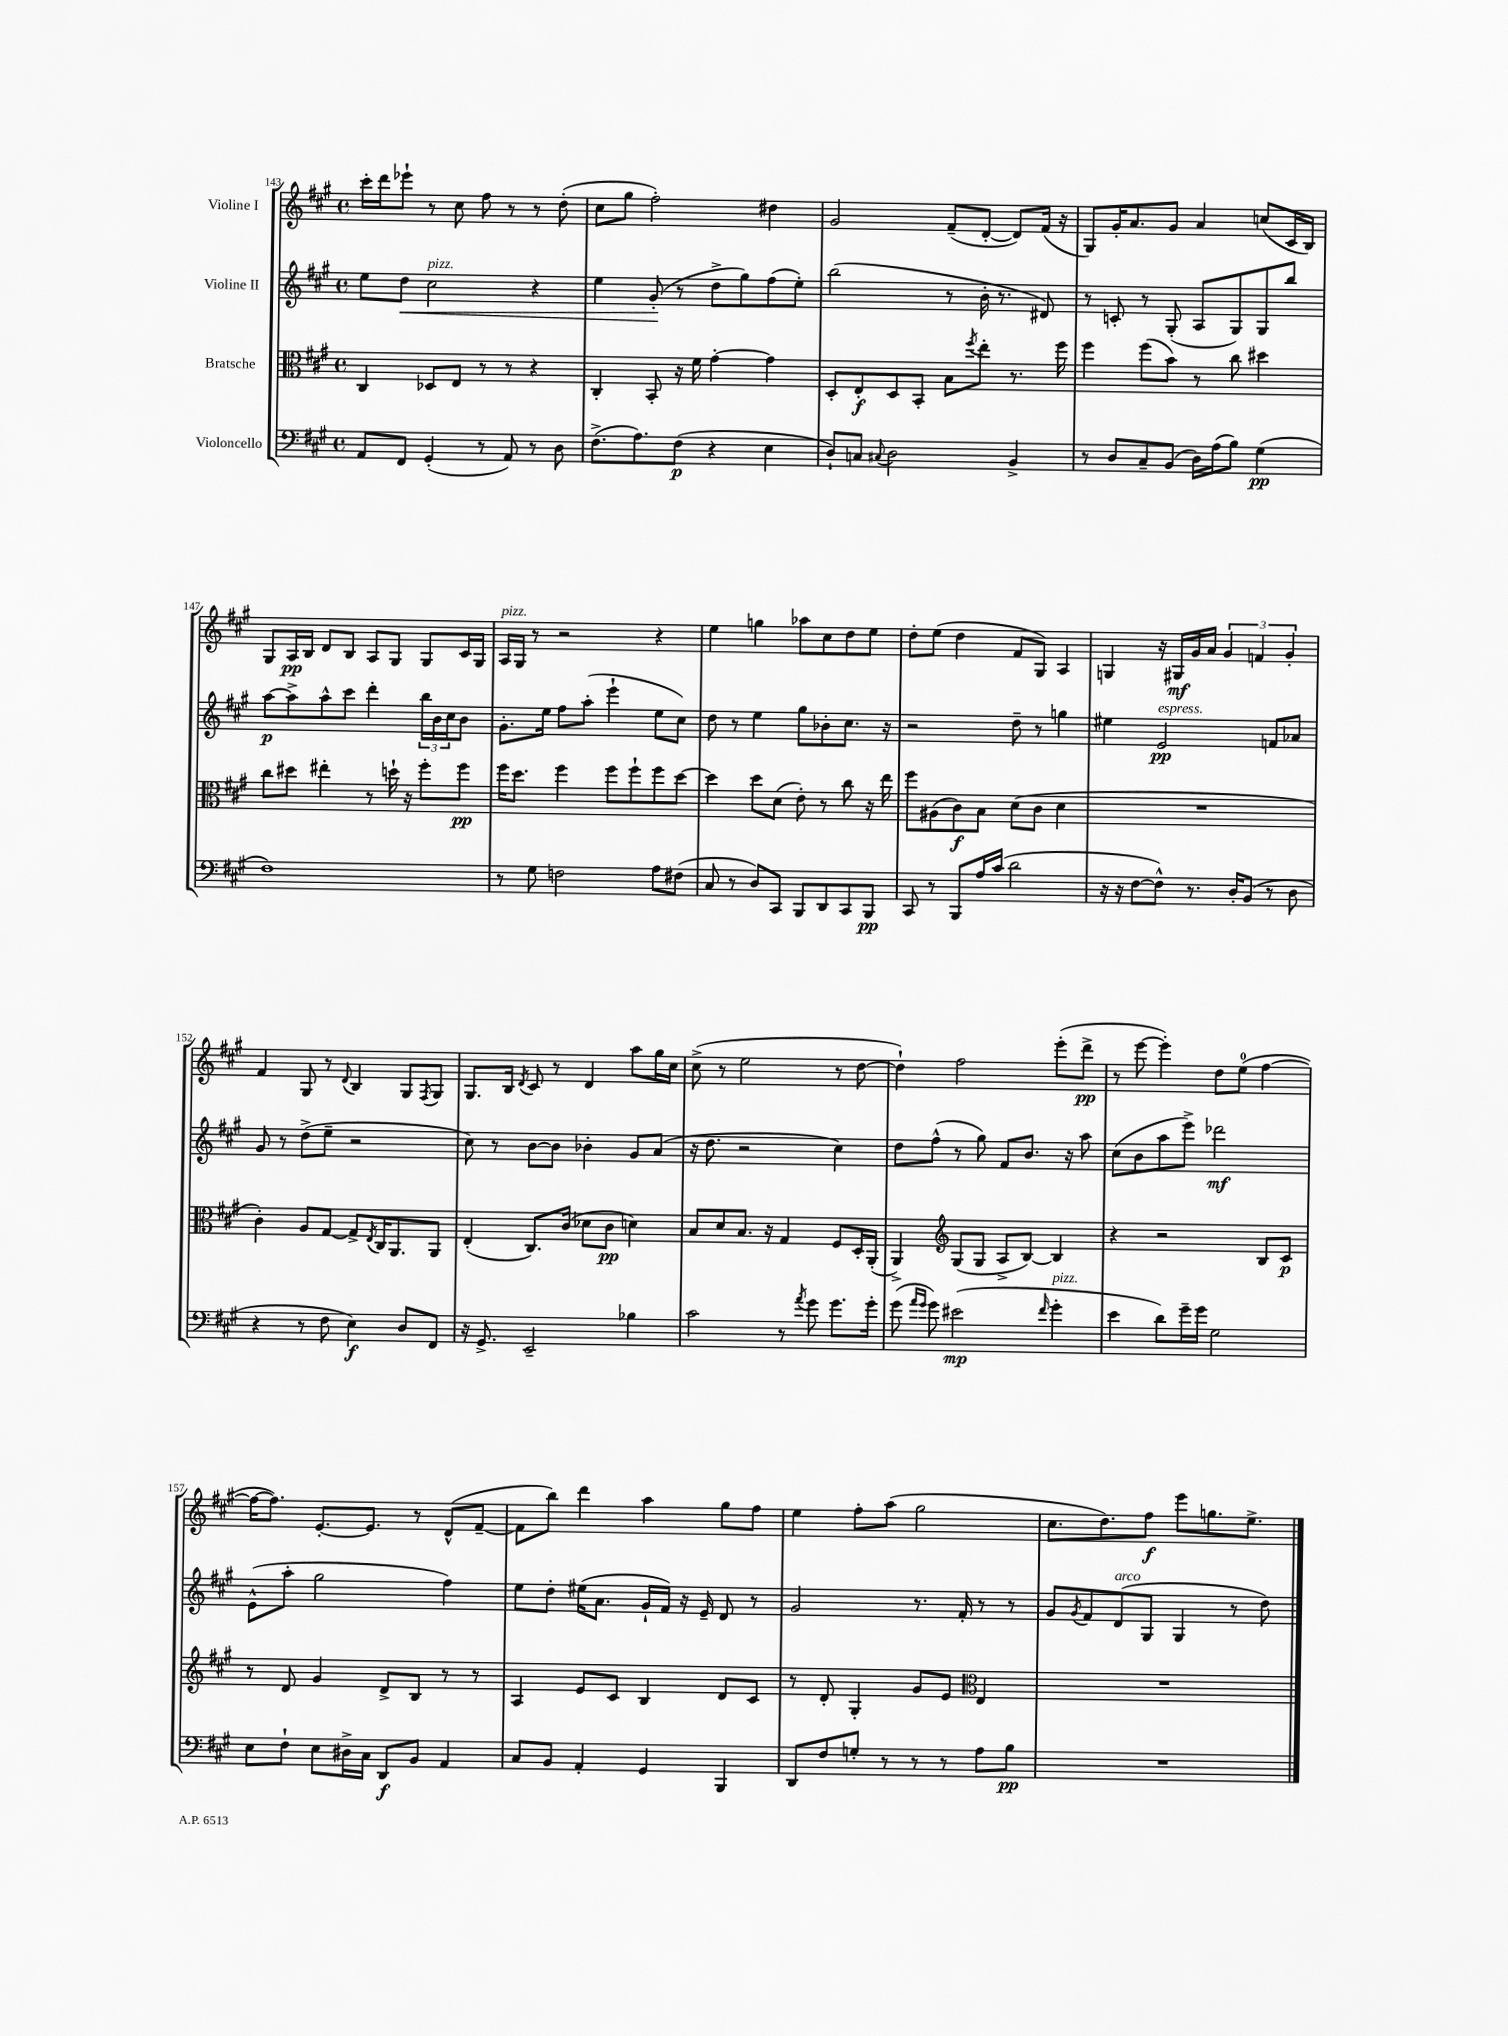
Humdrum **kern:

**kern	**kern	**kern	**kern
*staff4	*staff3	*staff2	*staff1
*clefF4	*clefC3	*clefG2	*clefG2
*k[f#c#g#]	*k[f#c#g#]	*k[f#c#g#]	*k[f#c#g#]
*M4/4	*M4/4	*M4/4	*M4/4
*met(c)	*met(c)	*met(c)	*met(c)
8AA	4C#	8ee	16ccc#'
.	.	.	16ddd
8FF#	.	8dd	8eee-`
(4GG#'	8D-	2cc#	8r
.	8E	.	8cc#
8r	8r	.	8ff#
8AA)	8r	.	8r
8r	4r	4r	8r
8D	.	.	(8dd'
=	=	=	=
(8.F#^	4C#'	4ee	8cc#
.	.	.	8gg#
8.A)	.	.	.
.	8BB'	(8g#'	2ff#')
(8F#	16r	8r	.
.	16f#	.	.
4r	[4g#'	8dd^	.
.	.	8gg#)	.
4E	4g#]	(8ff#	4dd#
.	.	8ee')	.
=	=	=	=
8D`)	8D'	(2bb	2g#
8C	8E'	.	.
8qqC#	.	.	.
2D	8D	.	.
.	8BB'	.	.
.	8B	8r	(8f#~
.	8qff#	.	.
.	8ee'	16b'	[8d'
.	.	8.r	.
4BB^	8.r	.	8d])
.	.	8d#)	(16f#
.	16ff#	.	16r
=	=	=	=
8r	4ff#	8r	8G#)
8D	.	8c'	16g#'
.	.	.	8.a
8C#~	(8ff#	8r	.
(8BB	8b)	(8G#'	8g#
16D)	8r	8A	4a
(16A	.	.	.
8B)	8cc#	8G#)	.
(4G#	4dd#	8G#	(8cc
.	.	8bb	16c#
.	.	.	16B)
=	=	=	=
1F#)	8cc#	[8aa	8G#
.	8dd#	8aa^]	16A
.	.	.	16B
.	4ee#'	8aa^^	8d
.	.	8ccc#	8B
.	8r	4ddd'	8A
.	16dd`	.	8G#
.	16r	.	.
.	8ff#'	24bb	8G#
.	.	24b	.
.	.	24cc#	.
.	8ff#	8b	16c#
.	.	.	16G#
=	=	=	=
8r	16ff#	8.g#'	16A
.	8.dd	.	16G#
8G#	.	.	8r
.	.	16ee	.
2F	4ff#	8ff#	2r
.	.	(8aa'	.
.	8ff#	4eee`	.
.	8ff#`	.	.
8A	8ff#	8ee	4r
(8F#	[8dd	8cc#)	.
=	=	=	=
8C#	4dd]	8dd	4ee
8r	.	8r	.
8D)	8dd	4ee	4gg
8CC#	(8d	.	.
8BBB	8e')	8gg#	8aa-
8DD	8r	8b-'	8cc#
8CC#	8cc#	8.cc#	8dd
8BBB	16r	.	8ee
.	16ee	16r	.
=	=	=	=
8CC#	8ff#	2r	8dd'
8r	(8A#	.	(8ee
8BBB	8c#)	.	4dd
16A	8B	.	.
(16c#	.	.	.
2d	(8d	8dd~	8f#
.	8c#	8r	8G#)
.	4d	4gg	4A
=	=	=	=
16r	1r	4ee#	4G
16r	.	.	.
[8F#	.	.	.
8F#^^])	.	2e	16r
.	.	.	16G#
8.r	.	.	16g#
.	.	.	16a
.	.	.	6g#
16D'	.	.	.
(8BB	.	.	.
.	.	.	6f
8r	.	8f	.
.	.	.	6g#'
8D	.	8a-	.
=	=	=	=
4r	4c#')	8g#	4f#
.	.	8r	.
8r	8A	(8dd^	8G#
8F#	[8G#	8ee~	8r
.	.	.	8qqd
4E)	8G#^]	2r	4B
.	8qE	.	.
.	16C#	.	.
.	8.AA	.	.
8D	.	.	8G#
.	.	.	8qF#
8FF#	8AA	.	8G#
=	=	=	=
16r	(4E'	8cc#)	8.G#
8.GG#^	.	.	.
.	.	8r	.
.	.	.	16B
.	.	.	8qd
2EE~	8.C#)	[8b	8c#
.	.	8b]	8r
.	(16c#	.	.
.	8d-	4b-'	4d
.	8c#	.	.
4B-	4d)	8g#	8aa
.	.	(8a	16gg#
.	.	.	16cc#
=	=	=	=
2c#	8B	16r	(8cc#^
.	.	8.dd	.
.	8d	.	8r
.	8.B	2r	2ee
.	16r	.	.
8r	4G#	.	.
8qa	.	.	.
8g#	.	.	.
8.g#	8F#	4cc#)	8r
.	16D'	.	[8dd
16g#'	(16AA'	.	.
=	=	=	=
(8g#	4AA^)	8dd	4dd`])
16qqa	.	.	.
16qqg#	.	.	.
8g#)	.	(8ff#^^	.
*	*clefG2	*	*
(2e#	(8G#	8r	2ff#
.	8G#	8gg#)	.
.	8A^	8f#	.
.	[8B)	8.b	.
16qqf#	.	.	.
4g#'	4B]	.	(8eee'
.	.	16r	.
.	.	8aa	8ddd^
=	=	=	=
4e	4r	(8cc#	8r
.	.	8b	[8eee
8d)	2r	8aa	4eee'])
16g#~	.	8eee^)	.
16g#	.	.	.
2G#	.	2ddd-	8dd
.	.	.	(8ee
.	8B	.	[4ff#
.	8c#	.	.
=	=	=	=
8E	8r	(8e^^	16ff#_
.	.	.	8.ff#])
8F#`	8d	8aa'	.
8E	4g#	2gg#	[8.e'
16D#^	.	.	.
16C#	.	.	8.e]
8DD	8d^	.	.
8BB	8B	.	8r
4AA	8r	4ff#)	(8d^^
.	8r	.	[8f#~
=	=	=	=
8C#	4A	8ee	8f#]
8BB	.	8dd'	8bb)
4AA'	8e	(16ee#	4ddd
.	.	8.a	.
.	8c#	.	.
4GG#	4B	16g#`	4aa
.	.	16f#)	.
.	.	16r	.
.	.	16e~	.
4BBB	8d	8d	8gg#
.	8c#	8r	8ff#
=	=	=	=
8DD	8r	2g#	4ee
8F#	8d'	.	.
8G'	4G#'	.	8ff#'
8r	.	.	(8aa
8r	8g#	8.r	2gg#
8r	8e	.	.
.	.	16f#'	.
*	*clefC3	*	*
8A	4E	8r	.
8B	.	8r	.
=	=	=	=
1r	1r	8g#	8.cc#
.	.	8qg#	.
.	.	8f#	.
.	.	.	8.dd)
.	.	(8d	.
.	.	8G#	8ff#
.	.	4G#	8eee
.	.	.	8.gg
.	.	8r	.
.	.	.	8.ee^
.	.	8dd)	.
==	==	==	==
*-	*-	*-	*-
